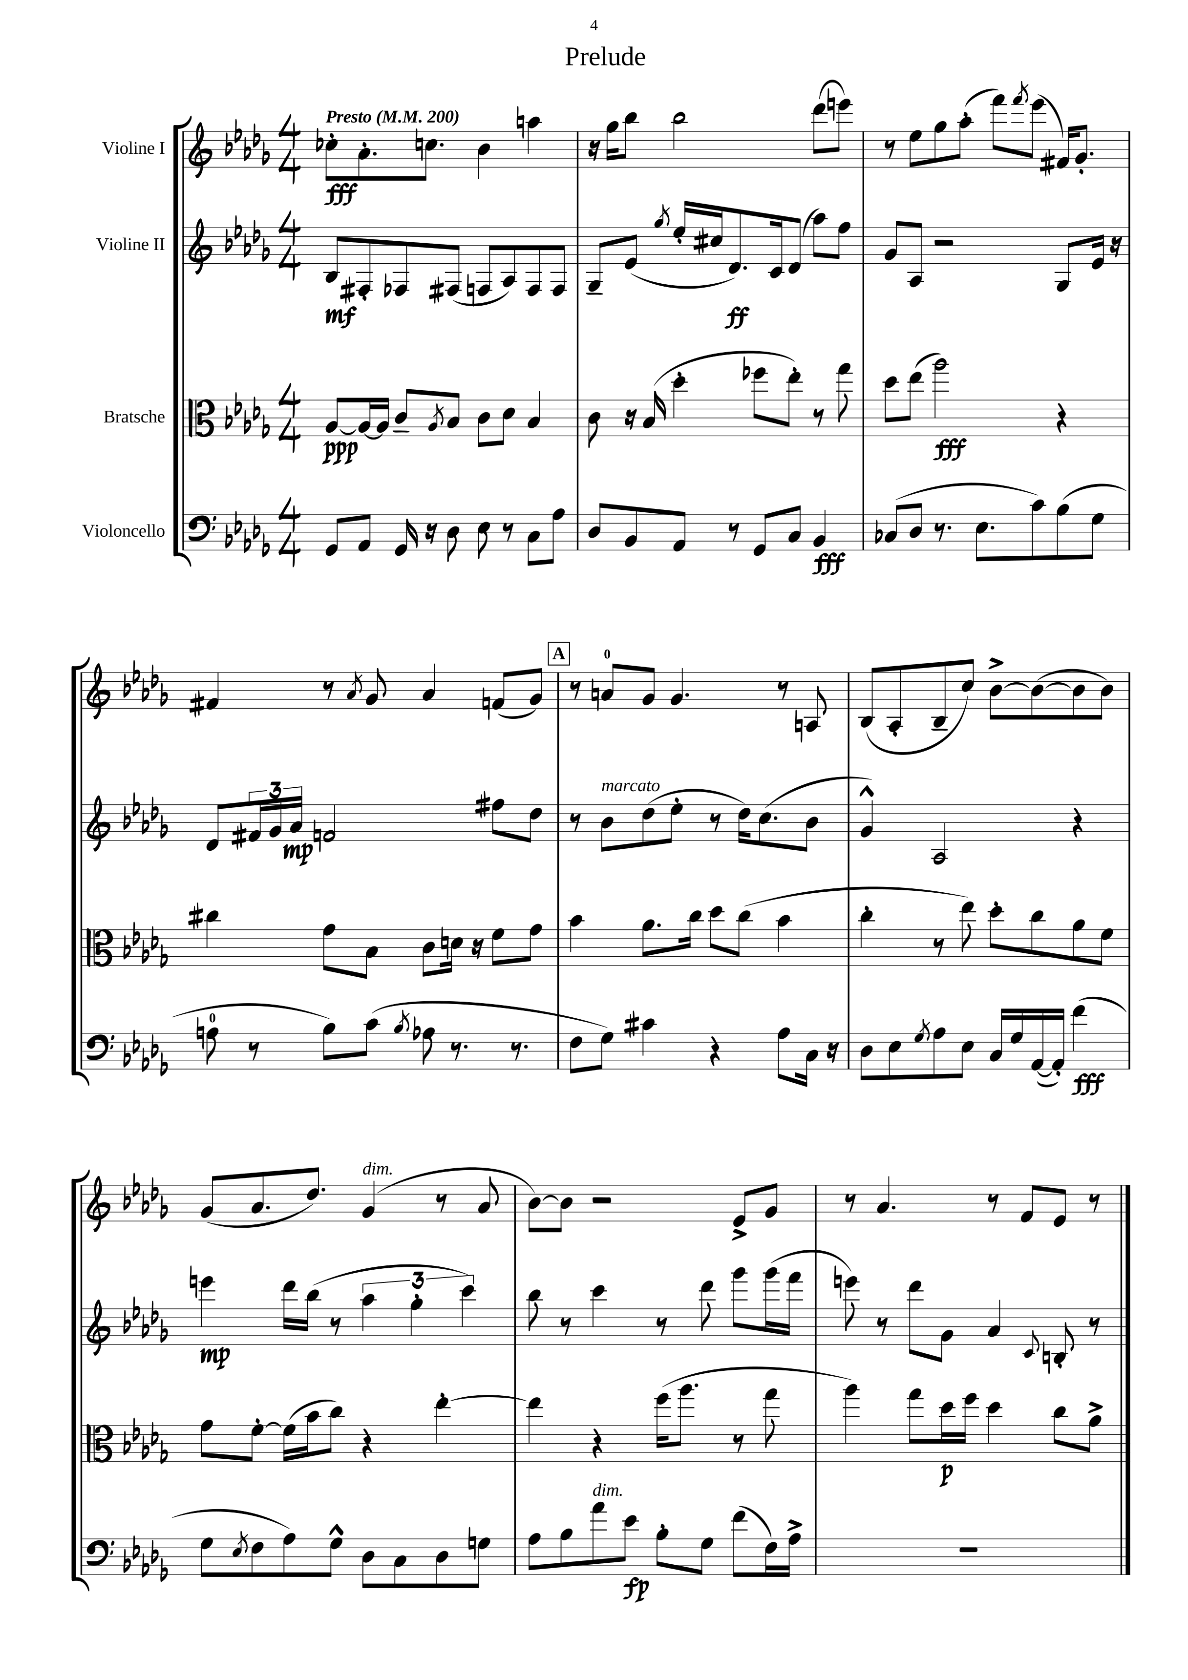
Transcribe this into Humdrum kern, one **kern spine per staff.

**kern	**kern	**kern	**kern
*staff4	*staff3	*staff2	*staff1
*clefF4	*clefC3	*clefG2	*clefG2
*k[b-e-a-d-g-]	*k[b-e-a-d-g-]	*k[b-e-a-d-g-]	*k[b-e-a-d-g-]
*M4/4	*M4/4	*M4/4	*M4/4
*MM200	*MM200	*MM200	*MM200
8GG-	[8A-	8B-	8cc-'
8AA-	16A-_	8F#'	8.a-'
.	16A-]	.	.
16GG-	8c~	8F-	.
16r	.	.	8.cc
.	8qA-	.	.
8D-	8B-	(8F#	.
8E-	8c	8F	4b-
8r	8d-	8A-)	.
8C	4B-	8F	4aa
8A-	.	8F	.
=	=	=	=
8D-	8c	8G-~	16r
.	.	.	16gg-
8BB-	16r	(8e-	8bb-
.	(16B-	.	.
.	.	8qgg-	.
8AA-	4dd-'	16ee-'	2bb-
.	.	16cc#	.
8r	.	8.d-)	.
8GG-	8ff-	.	.
.	.	16c	.
8C	8ee-')	(8d-	.
4BB-	8r	8aa-)	(8ddd-
.	8gg-	8ff	8eee)
=	=	=	=
(8C-	8dd-	8g-	8r
8D-	(8ee-	8A-	8ee-
8.r	2aa-)	2r	8gg-
.	.	.	(8aa-'
8.E-	.	.	.
.	.	.	8fff)
.	.	.	8qfff
8c)	.	.	(8eee-
(8B-	4r	8G-	16f#)
.	.	.	8.g-'
8G-	.	16e-	.
.	.	16r	.
=	=	=	=
8A	4cc#	8d-	4f#
8r	.	24f#	.
.	.	24g-	.
.	.	24a-	.
8B-)	8g-	2f	8r
.	.	.	8qa-
(8c	8B-	.	8g-
8qB-	.	.	.
8A-	8c	.	4a-
8.r	16d	.	.
.	16r	.	.
.	8f	8ff#	(8f
8.r	.	.	.
.	8g-	8dd-	8g-)
=	=	=	=
8F	4b-	8r	8r
8G-)	.	8b-	8a
4c#	8.a-	(8dd-	8g-
.	.	8ee-'	4.g-
.	16cc	.	.
4r	8dd-	8r	.
.	(8cc	16dd-)	.
.	.	(8.cc	.
8A-	4b-	.	8r
16C	.	8b-	8A
16r	.	.	.
=	=	=	=
8D-	4cc'	4g-^^)	(8B-
8E-	.	.	8A-'
8qG-	.	.	.
8A-	8r	2A-	8B-~
8E-	8ee-)	.	8cc)
16C	8dd-'	.	[8b-^
16G-	.	.	.
([16AA-	8cc	.	(8b-_
16AA-'])	.	.	.
(4f	8a-	4r	8b-]
.	8f	.	8b-)
=	=	=	=
8G-	8g-	4eee	(8g-
8qE-	.	.	.
8F	[8f'	.	8.a-
8A-)	(16f]	16ddd-	.
.	16b-	(16bb-	8.dd-)
8G-^^	8cc)	8r	.
8D-	4r	6aa-	(4g-
8C	.	.	.
.	.	6gg-'	.
8D-	[4ee-'	.	8r
.	.	6ccc)	.
8G	.	.	8a-
=	=	=	=
8A-	4ee-]	8bb-	[8b-)
8B-	.	8r	8b-]
8a-	4r	4ccc	2r
8e-	.	.	.
8B-'	(16ff	8r	.
.	8.aa-	.	.
8G-	.	8ddd-	.
(8f	8r	8ggg-	8e-^
16F)	8gg-	(16ggg-	8g-
16A-^	.	16fff	.
=	=	=	=
1r	4aa-)	8eee)	8r
.	.	8r	4.a-
.	8gg-	8ddd-	.
.	16dd-	8g-	.
.	16ff	.	.
.	4dd-	4a-	8r
.	.	.	8f
.	.	8qqc	.
.	8cc	8B'	8e-
.	8a-^	8r	8r
==	==	==	==
*-	*-	*-	*-
